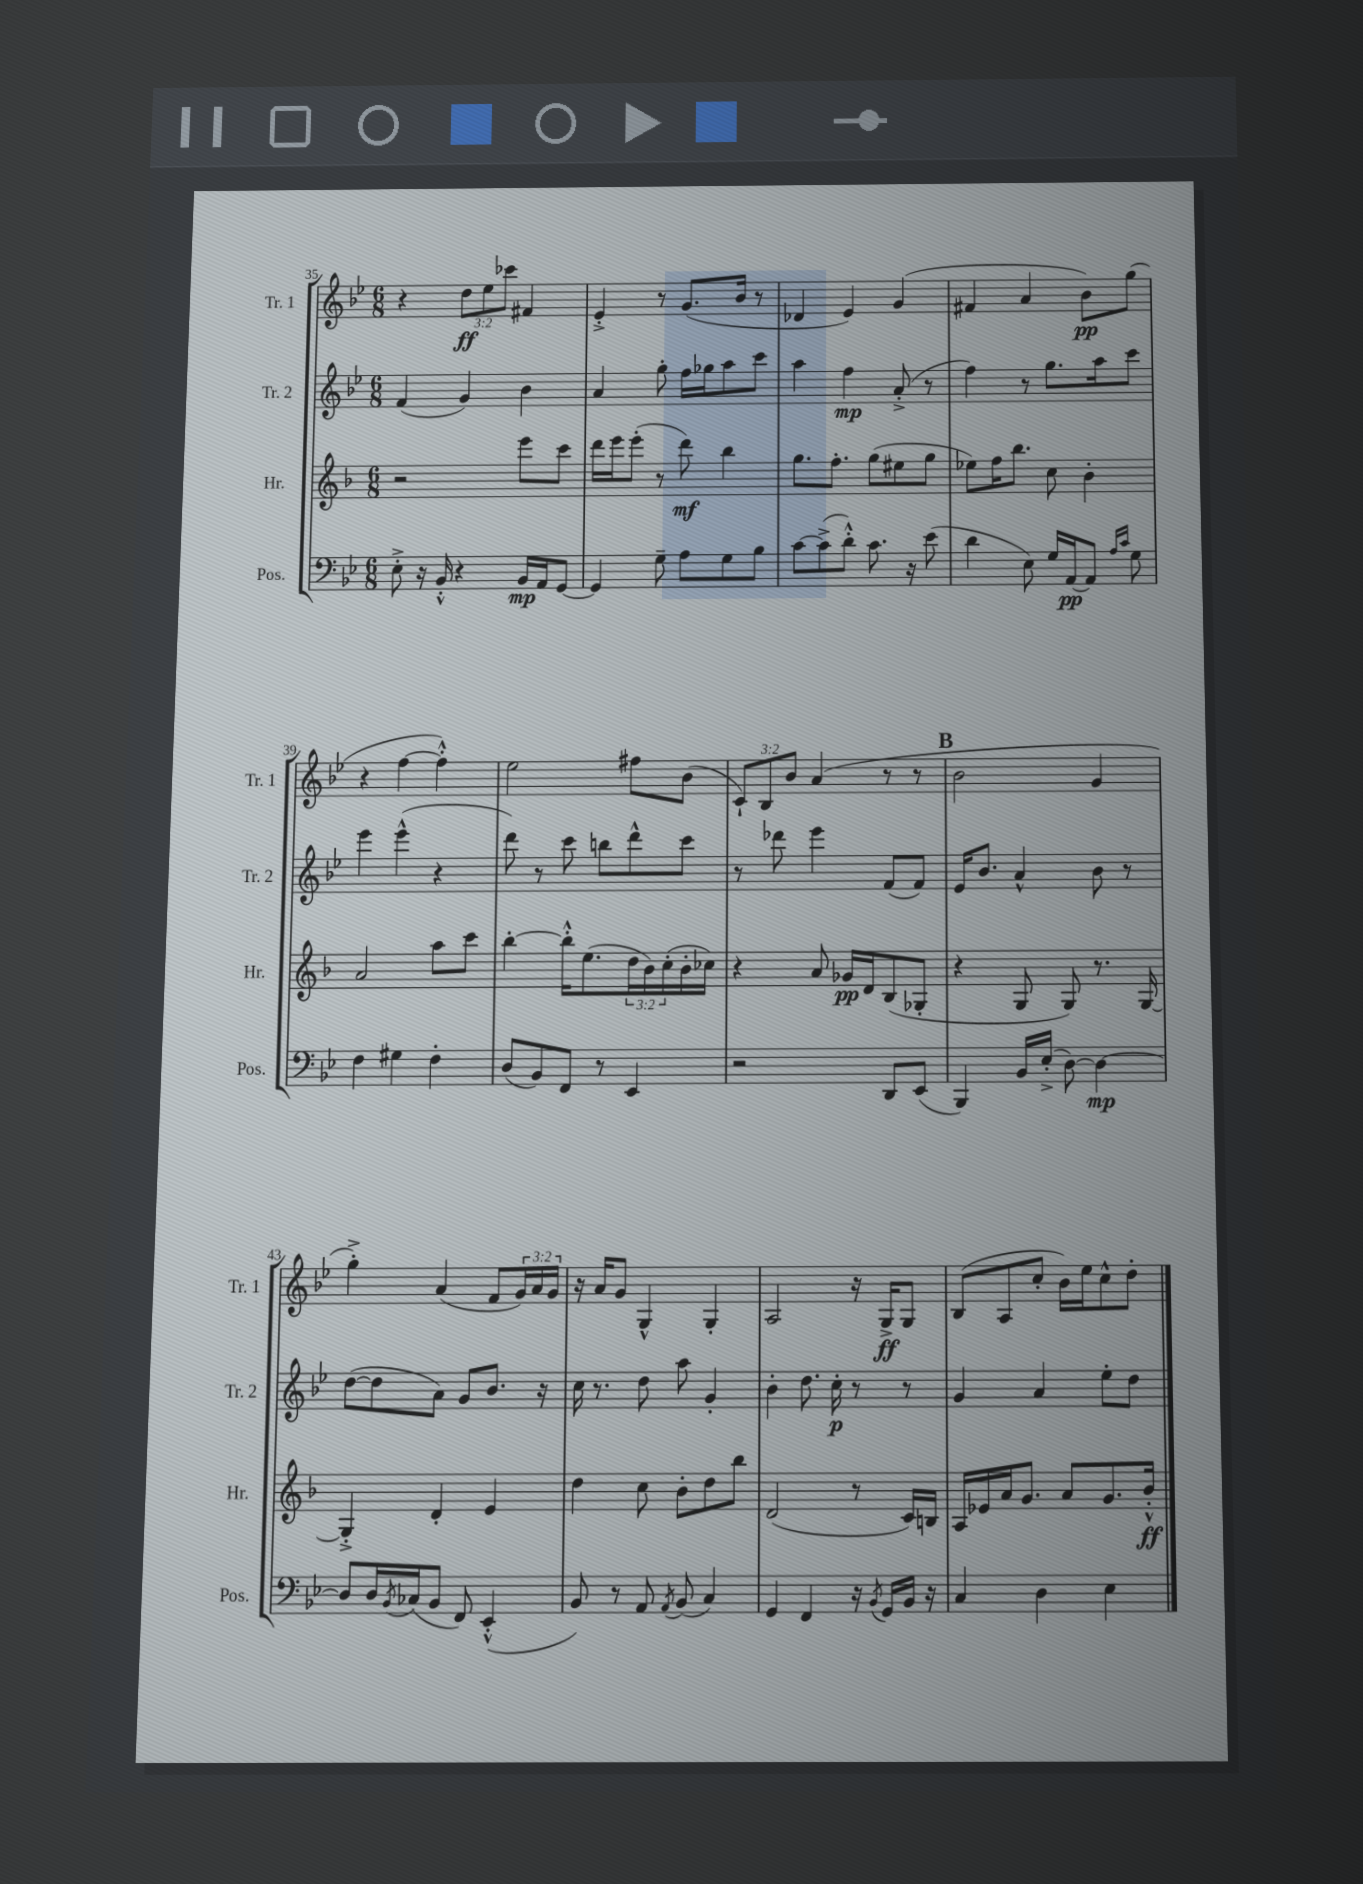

**kern	**dynam	**kern	**dynam	**kern	**dynam	**kern	**dynam
*part4	*part4	*part3	*part3	*part2	*part2	*part1	*part1
*staff4	*staff4	*staff3	*staff3	*staff2	*staff2	*staff1	*staff1
*I"Pos.	*	*I"Hr.	*	*I"Tr. 2	*	*I"Tr. 1	*
*I'Pos.	*	*I'Hr.	*	*I'Tr. 2	*	*I'Tr. 1	*
*clefF4	*	*clefG2	*	*clefG2	*	*clefG2	*
*k[b-e-]	*	*k[b-]	*	*k[b-e-]	*	*k[b-e-]	*
*M6/8	*	*M6/8	*	*M6/8	*	*M6/8	*
=35	=35	=35	=35	=35	=35	=35	=35
8E-'^\	.	2r	.	(4f/	.	4r	.
16r	.	.	.	.	.	.	.
16BB-'^^/	.	.	.	.	.	.	.
4r	.	.	.	4g/)	.	12dd\L	ff
.	.	.	.	.	.	12ee-\	.
.	.	.	.	.	.	12ccc-X\J	.
16BB-/LL	mp	8eee\L	.	4b-\	.	4f#X/	.
16AA/J	.	.	.	.	.	.	.
[8GG/J	.	8ccc\J	.	.	.	.	.
=36	=36	=36	=36	=36	=36	=36	=36
4GG/]	.	16ddd\LL	.	4a/	.	4e-'^/	.
.	.	16eee\J	.	.	.	.	.
.	.	(8eee'\J	.	.	.	.	.
8G~\	.	8r	.	8gg'\	.	8r	.
8A\L	.	8ddd\)	mf	16ff\LL	.	(8.g/L	.
.	.	.	.	16gg-X\J	.	.	.
8G\	.	4bb-\	.	8aa\	.	.	.
.	.	.	.	.	.	16b-/Jk	.
8B-\J	.	.	.	8ccc\J	.	8r	.
=37	=37	=37	=37	=37	=37	=37	=37
[8c\L	.	8.gg\L	.	4aa\	.	4d-X/	.
(8c^\]	.	.	.	.	.	.	.
.	.	8.ff'\J	.	.	.	.	.
8d'^^\J)	.	.	.	4ff\	mp	4e-/)	.
8.c\	.	(8gg\L	.	.	.	.	.
.	.	8ee#X\	.	(8a'^/	.	(4g/	.
16r	.	.	.	.	.	.	.
(8e-\	.	8gg\J	.	8r	.	.	.
=38	=38	=38	=38	=38	=38	=38	=38
4d\	.	8ee-X\L)	.	4ff\)	.	4f#X/	.
.	.	16ff\K	.	.	.	.	.
.	.	8.bb-\J	.	.	.	.	.
8E-\)	.	.	.	8r	.	4a/	.
16G/LL	.	8cc\	.	8.gg\L	.	.	.
[16AA/J	pp	.	.	.	.	.	.
8AA/J]	.	4b-'\	.	.	.	8b-\L)	pp
.	.	.	.	16aa\k	.	.	.
16qqA/LL	.	.	.	.	.	.	.
16qqc/JJ	.	.	.	.	.	.	.
8G\	.	.	.	8ccc\J	.	(8gg\J	.
!!LO:LB:g=z
=39	=39	=39	=39	=39	=39	=39	=39
4F\	.	2a/	.	4eee-\	.	4r	.
4G#X\	.	.	.	(4eee-^^\	.	[4ff\	.
4F'\	.	8aa\L	.	4r	.	4ff'^^\])	.
.	.	8ccc\J	.	.	.	.	.
=40	=40	=40	=40	=40	=40	=40	=40
(8D/L	.	[4bb-'\	.	8ddd\)	.	2ee-\	.
8BB-/)	.	.	.	8r	.	.	.
8FF/J	.	16bb-'^^\KL]	.	8ccc\	.	.	.
.	.	(8.ee\	.	.	.	.	.
8r	.	.	.	8bbn\L	.	.	.
4EE-/	.	24dd\L	.	8ddd^^\	.	8ff#X\L	.
.	.	24b-\)	.	.	.	.	.
.	.	(24cc'\	.	.	.	.	.
.	.	16b-'\	.	8ccc\J	.	(8b-\J	.
.	.	16cc-X\JJ)	.	.	.	.	.
=41	=41	=41	=41	=41	=41	=41	=41
2r	.	4r	.	8r	.	12c`/L)	.
.	.	.	.	.	.	12B-/	.
.	.	.	.	8ddd-X\	.	.	.
.	.	.	.	.	.	12b-/J	.
.	.	8a/	.	4eee-\	.	(4a/	.
.	.	16g-X/LL	pp	.	.	.	.
.	.	16d/J	.	.	.	.	.
8DD/L	.	(8B-/	.	(8f/L	.	8r	.
(8EE-/J	.	8G-X'/J	.	8f/J)	.	8r	.
!!LO:REH:place=s1:t=B
=42	=42	=42	=42	=42	=42	=42	=42
4BBB-/)	.	4r	.	16e-/KL	.	2b-\	.
.	.	.	.	8.b-/J	.	.	.
16BB-/LL	.	8G/	.	4a^^/	.	.	.
(16E-'^/JJ	.	.	.	.	.	.	.
[8D\)	.	8G/)	.	.	.	.	.
4D\_	mp	8.r	.	8b-\	.	4g/	.
.	.	.	.	8r	.	.	.
.	.	[16G/	.	.	.	.	.
!!LO:LB:g=z
=43	=43	=43	=43	=43	=43	=43	=43
8D/L]	.	4G'^/]	.	([8dd\L	.	4gg'^\)	.
16D/L	.	.	.	8dd\]	.	.	.
8qBB-/	.	.	.	.	.	.	.
(16C-X/J	.	.	.	.	.	.	.
8BB-/J	.	4d'/	.	8a\J)	.	(4a/	.
8FF/)	.	.	.	8g/L	.	.	.
(4EE-'^^/	.	4e/	.	8.b-/J	.	8f/L	.
.	.	.	.	.	.	24g/L)	.
.	.	.	.	.	.	24a/	.
.	.	.	.	16r	.	.	.
.	.	.	.	.	.	24g/JJ	.
=44	=44	=44	=44	=44	=44	=44	=44
8BB-/)	.	4dd\	.	16cc\	.	16r	.
.	.	.	.	8.r	.	16a/KL	.
8r	.	.	.	.	.	8g/J	.
8AA/	.	8cc\	.	8dd\	.	4G^^/	.
8qAA/	.	.	.	.	.	.	.
(8BB-/	.	8b-'\L	.	8aa\	.	.	.
4C/)	.	8dd\	.	4g'/	.	4G'/	.
.	.	8bb-\J	.	.	.	.	.
=45	=45	=45	=45	=45	=45	=45	=45
4GG/	.	(2d/	.	4b-'\	.	2A/	.
4FF/	.	.	.	8.dd\	.	.	.
.	.	.	.	16cc'\	p	.	.
16r	.	8r	.	8r	.	16r	.
8qBB-/	.	.	.	.	.	.	.
16GG/LL	.	.	.	.	.	16G^/KL	ff
16BB-/JJ	.	16c/LL)	.	8r	.	8G/J	.
16r	.	16Bn/JJ	.	.	.	.	.
=46	=46	=46	=46	=46	=46	=46	=46
4C/	.	16A/LL	.	4g/	.	(8B-/L	.
.	.	16e-X/	.	.	.	.	.
.	.	16a/J	.	.	.	8A/	.
.	.	8.g/J	.	.	.	.	.
4D\	.	.	.	4a/	.	8cc'/J	.
.	.	8a/L	.	.	.	16b-\LL)	.
.	.	.	.	.	.	16ee-\J	.
4E-\	.	8.g/	.	8ee-'\L	.	8cc^^\	.
.	.	.	.	8dd\J	.	8dd'\J	.
.	.	16b-'^^/Jk	ff	.	.	.	.
==	==	==	==	==	==	==	==
*-	*-	*-	*-	*-	*-	*-	*-
